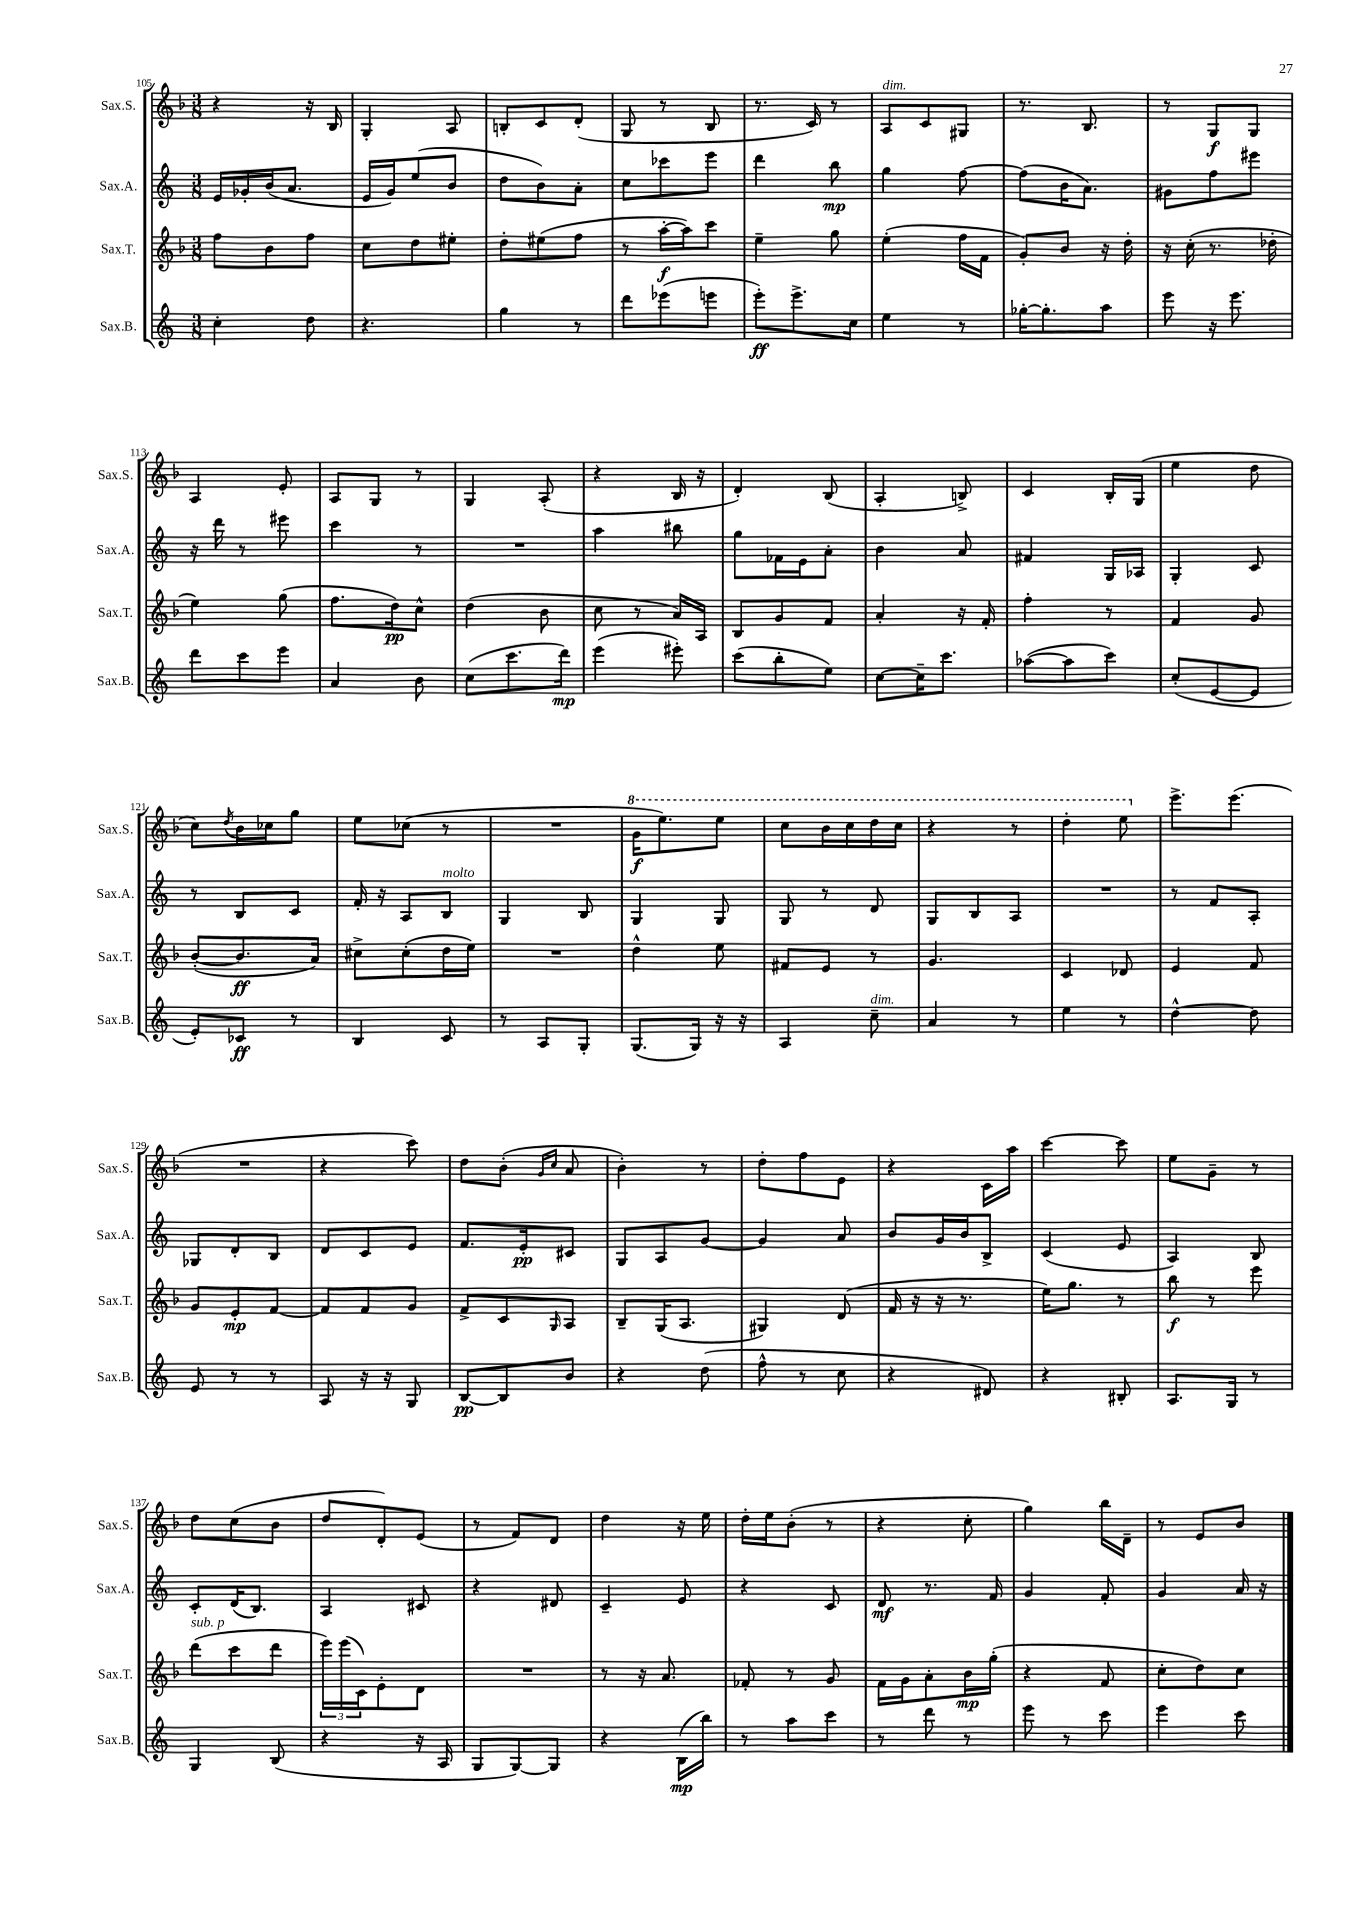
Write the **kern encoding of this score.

**kern	**kern	**kern	**kern
*staff4	*staff3	*staff2	*staff1
*clefG2	*clefG2	*clefG2	*clefG2
*k[]	*k[b-]	*k[]	*k[b-]
*M3/8	*M3/8	*M3/8	*M3/8
4cc'\	8ff\L	16e/LL	4r
.	.	16g-'/	.
.	8b-\	(16b/J	.
.	.	8.a/J	.
8dd\	8ff\J	.	16r
.	.	.	16B-/
=	=	=	=
4.r	8cc\L	16e/LL	4G'/
.	.	16g/J)	.
.	8dd\	(8ee/	.
.	8ee#'\J	8b/J	8A/
=	=	=	=
4gg\	8dd'\L	8dd\L	8B'/L
.	(8ee#\	8b\)	8c/
8r	8ff\J	8a'\J	(8d'/J
=	=	=	=
8ddd\L	8r	8cc\L	8G/
(8eee-\	[16aa'\LL	8ccc-\	8r
.	16aa\]J)	.	.
8eee\J	8ccc\J	8eee\J	8B-/
=	=	=	=
8eee'\L)	4ee~\	4ddd\	8.r
8.eee^\	.	.	.
.	.	.	16c/)
.	8gg\	8bb\	8r
16cc\Jk	.	.	.
=	=	=	=
4ee\	(4ee'\	4gg\	8A/L
.	.	.	8c/
8r	16ff\LL	[8ff\	8G#/J
.	16f\JJ	.	.
=	=	=	=
[16gg-'\LK	8g'/L)	(8ff\]L	8.r
8.gg-'\]	.	.	.
.	8b-/J	16b\K	.
.	.	8.a\J)	8.B-/
8aa\J	16r	.	.
.	16dd'\	.	.
=	=	=	=
8eee\	16r	8g#\L	8r
.	(16cc'\	.	.
16r	8.r	8ff\	8G/L
8.eee\	.	.	.
.	.	8eee#\J	8G/J
.	16dd-'\	.	.
=	=	=	=
8ddd\L	4ee\)	16r	4A/
.	.	16ddd\	.
8ccc\	.	8r	.
8eee\J	(8gg\	8eee#\	8e'/
=	=	=	=
4a/	8.ff\L	4ccc\	8A/L
.	.	.	8G/J
.	16dd\k)	.	.
8b\	8cc^^\J	8r	8r
=	=	=	=
(8cc\L	(4dd\	4.r	4G/
8.ccc\	.	.	.
.	8b-\	.	(8A'/
16ddd\Jk)	.	.	.
=	=	=	=
(4eee\	8cc\	4aa\	4r
.	8r	.	.
8eee#'\)	16a/LL)	8bb#\	16B-/
.	16A/JJ	.	16r
=	=	=	=
(8ccc\L	8B-/L	8gg\L	4d'/)
8bb'\	8g/	16f-\L	.
.	.	16e\J	.
8ee\J)	8f/J	8a'\J	(8B-/
=	=	=	=
[8cc\L	4a'/	4b\	4A'/
16cc~\]K	.	.	.
8.ccc\J	.	.	.
.	16r	8a/	8B^/)
.	16f'/	.	.
=	=	=	=
([8aa-\L	4ff'\	4f#/	4c/
8aa-\]	.	.	.
8ccc\J)	8r	16G/LL	16B-'/LL
.	.	16A-/JJ	(16G/JJ
=	=	=	=
(8cc'/L	4f/	4G'/	4ee\
[8e/	.	.	.
8e/]J	8g/	8c/	8dd\
=	=	=	=
8e'/L)	([8b-'/L	8r	8cc\L)
.	.	.	8qdd/
8c-/J	8.b-/]	8B/L	16b-\L
.	.	.	16cc-\J
8r	.	8c/J	8gg\J
.	16a/Jk)	.	.
=	=	=	=
4B/	8cc#^\L	16f'/	8ee\L
.	.	16r	.
.	(8cc#'\	8A/L	(8cc-\J
8c/	16dd\L	8B/J	8r
.	16ee\JJ)	.	.
=	=	=	=
8r	4.r	4G/	4.r
8A/L	.	.	.
8G'/J	.	8B/	.
=	=	=	=
(8.G/L	4dd^^\	4G/	16gg\LK
.	.	.	8.eee\)
16G/Jk)	.	.	.
16r	8ee\	8G/	8eee\J
16r	.	.	.
=	=	=	=
4A/	8f#/L	8G/	8ccc\L
.	8e/J	8r	16bb-\L
.	.	.	16ccc\
8cc~\	8r	8d/	16ddd\
.	.	.	16ccc\JJ
=	=	=	=
4a/	4.g/	8G/L	4r
.	.	8B/	.
8r	.	8A/J	8r
=	=	=	=
4ee\	4c/	4.r	4ddd'\
8r	8d-/	.	8eee\
=	=	=	=
[4dd^^\	4e/	8r	8.eee^\L
.	.	8f/L	.
.	.	.	(8.eee\J
8dd\]	8f/	8A'/J	.
=	=	=	=
8e/	8g/L	8G-/L	4.r
8r	8e'/	8d'/	.
8r	[8f/J	8B/J	.
=	=	=	=
8A/	8f/]L	8d/L	4r
16r	8f/	8c/	.
16r	.	.	.
8G/	8g/J	8e/J	8ccc\)
=	=	=	=
[8B/L	8f^/L	8.f/L	8dd\L
8B/]	8c/	.	(8b-'\J
.	.	16e'/k	.
.	.	.	16qqg/LL
.	16qqG/	.	16qqcc/JJ
8b/J	8A/J	8c#/J	8a/
=	=	=	=
4r	8B-~/L	8G/L	4b-'\)
.	(16G/K	8A/	.
.	8.A/J	.	.
(8dd\	.	[8g/J	8r
=	=	=	=
8ff^^\	4G#/)	4g/]	8dd'\L
8r	.	.	8ff\
8cc\	(8d/	8a/	8e\J
=	=	=	=
4r	16f/	8b/L	4r
.	16r	.	.
.	16r	16g/L	.
.	8.r	16b/J	.
8d#/)	.	8B^/J	16c\LL
.	.	.	16aa\JJ
=	=	=	=
4r	16ee\LK)	(4c/	[4ccc\
.	8.gg\J	.	.
8B#'/	8r	8e/	8ccc\]
=	=	=	=
8.A/L	8bb-\	4A/)	8ee\L
.	8r	.	8g~\J
16G/Jk	.	.	.
8r	8eee\	8B/	8r
=	=	=	=
4G/	(8ddd\L	8c'/L	8dd\L
.	8ccc\	(16d/K	(8cc\
.	.	8.B/J)	.
(8B/	8ddd\J	.	8b-\J
=	=	=	=
4r	24eee\LL)	4A/	8dd/L
.	(24eee\	.	.
.	24c\J)	.	.
.	8e'\	.	8d'/)
16r	8d\J	8c#/	(8e/J
16A/	.	.	.
=	=	=	=
8G/L	4.r	4r	8r
[8G/)	.	.	8f/L)
8G/]J	.	8d#/	8d/J
=	=	=	=
4r	8r	4c~/	4dd\
.	16r	.	.
.	8.a/	.	.
(16B\LL	.	8e/	16r
16bb\JJ)	.	.	16ee\
=	=	=	=
8r	8f-'/	4r	16dd'\LL
.	.	.	16ee\J
8aa\L	8r	.	(8b-'\J
8ccc\J	8g/	8c/	8r
=	=	=	=
8r	16f\LL	8d/	4r
.	16g\J	.	.
8ddd\	8a'\	8.r	.
8r	16b-\L	.	8cc'\
.	(16gg'\JJ	16f/	.
=	=	=	=
8eee\	4r	4g/	4gg\)
8r	.	.	.
8ccc\	8f/	8f'/	16bb-\LL
.	.	.	16d~\JJ
=	=	=	=
4eee\	8cc'\L	4g/	8r
.	8dd\)	.	8e/L
8ccc\	8cc\J	16a/	8b-/J
.	.	16r	.
==	==	==	==
*-	*-	*-	*-
